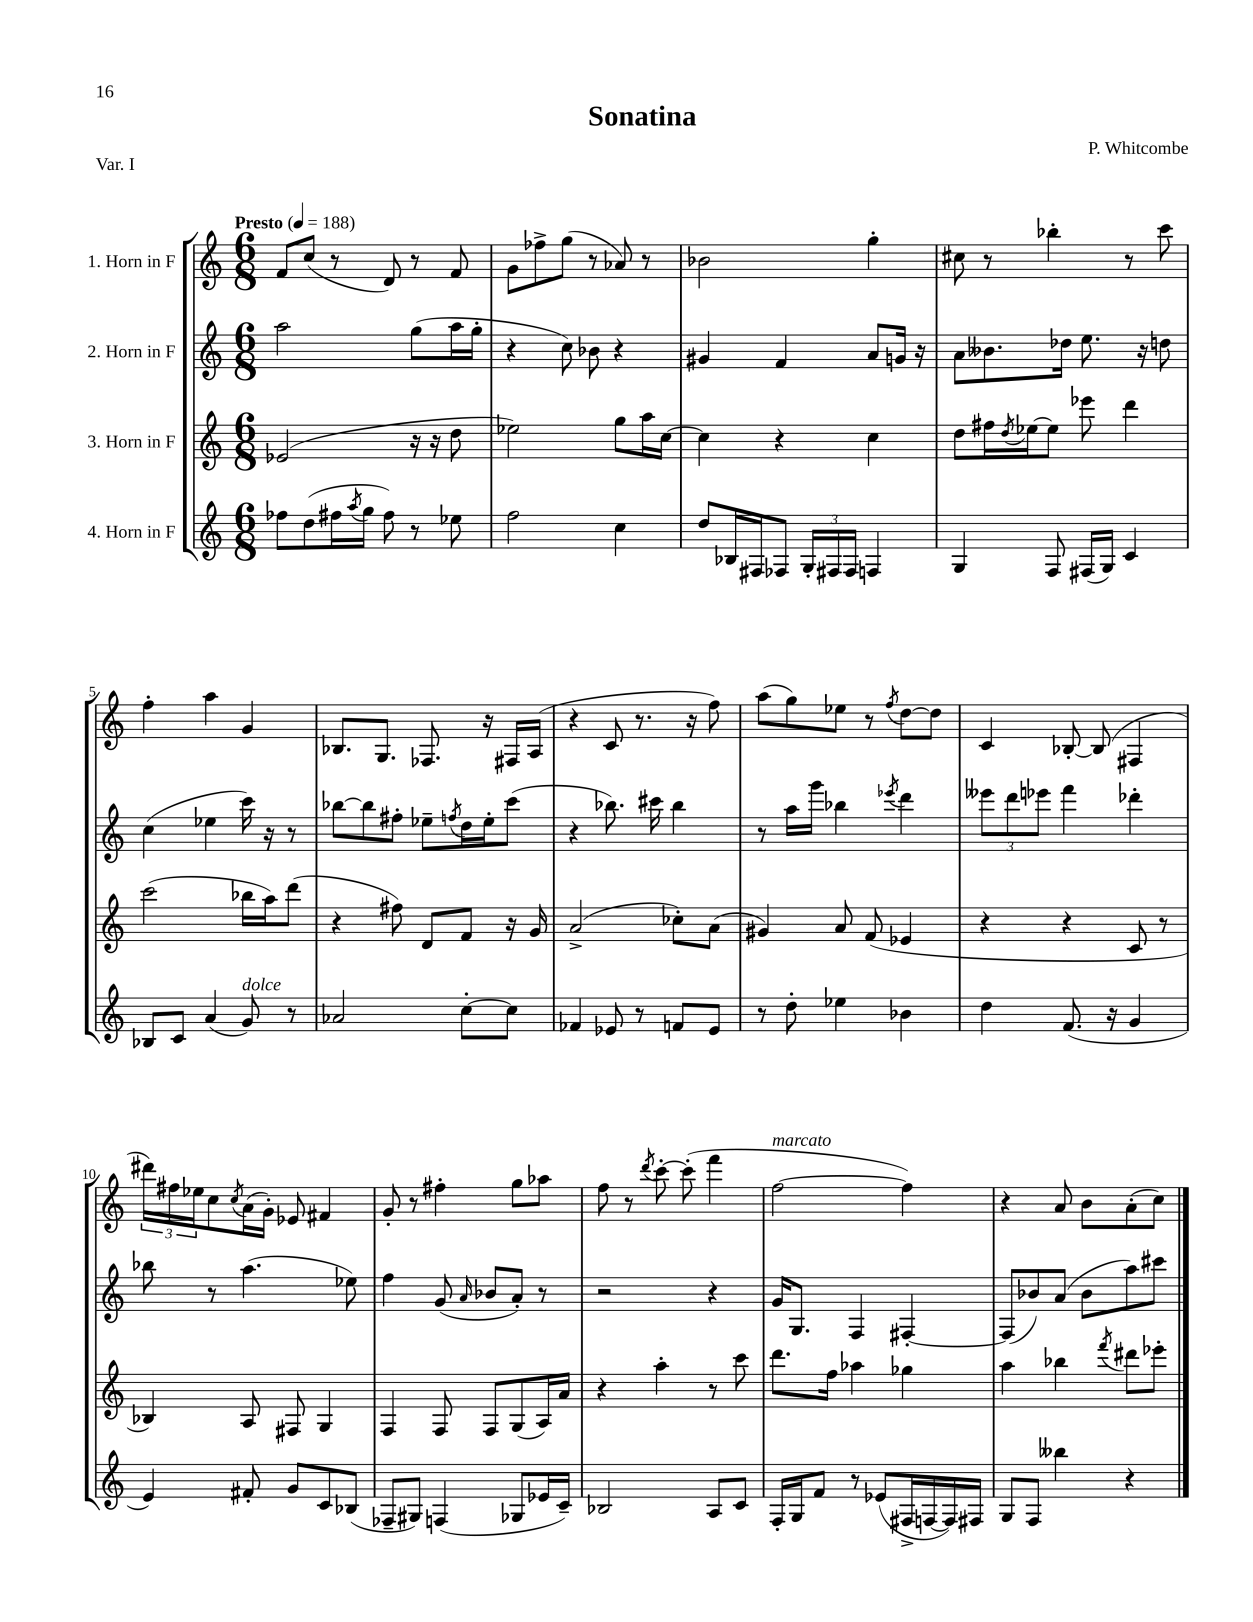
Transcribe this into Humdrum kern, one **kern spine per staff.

**kern	**kern	**kern	**kern
*part4	*part3	*part2	*part1
*staff4	*staff3	*staff2	*staff1
*I"4. Horn in F	*I"3. Horn in F	*I"2. Horn in F	*I"1. Horn in F
*clefG2	*clefG2	*clefG2	*clefG2
*k[]	*k[]	*k[]	*k[]
*M6/8	*M6/8	*M6/8	*M6/8
*MM188	*MM188	*MM188	*MM188
=1	=1	=1	=1
!	!	!	!LO:TX:a:B:t=Presto
8ff-X\L	(2e-X/	2aa\	8f/L
(8dd\	.	.	(8cc/J
16ff#X\L	.	.	8r
8qaa/	.	.	.
16gg\JJ	.	.	.
8ff#\)	.	.	8d/)
8r	16r	(8gg\L	8r
.	16r	.	.
8ee-X\	8dd\	16aa\L	8f/
.	.	16gg'\JJ	.
=2	=2	=2	=2
2ff\	2ee-X\)	4r	8g\L
.	.	.	8ff-X^\
.	.	8cc\)	(8gg\J
.	.	8b-X\	8r
4cc\	8gg\L	4r	8a-X/)
.	16aa\L	.	8r
.	[16cc\JJ	.	.
=3	=3	=3	=3
8dd/L	4cc\]	4g#X/	2b-X\
16B-X/L	.	.	.
16F#X/J	.	.	.
8F-X/J	4r	4f/	.
24G'/LL	.	.	.
24F#X/	.	.	.
24F#/JJ	.	.	.
4Fn/	4cc\	8a/L	4gg'\
.	.	16gn/Jk	.
.	.	16r	.
=4	=4	=4	=4
4G/	8dd\L	8a\L	8cc#X\
.	16ff#X\L	8.b--X\	8r
.	8qdd/	.	.
.	[16ee-X\J	.	.
8F/	8ee-\J]	.	4bb-X'\
.	.	16dd-X\Jk	.
(16F#X/LL	8eee-X\	8.ee\	.
16G/JJ)	.	.	.
4c/	4ddd\	.	8r
.	.	16r	.
.	.	8ddn\	8ccc\
!!LO:LB:g=z
=5	=5	=5	=5
8B-X/L	(2ccc\	(4cc\	4ff'\
8c/J	.	.	.
(4a/	.	4ee-X\	4aa\
!LO:TX:a:i:t=dolce	!	!	!
8g/)	16bb-X\LL	16ccc\)	4g/
.	16aa\J)	16r	.
8r	(8ddd\J	8r	.
=6	=6	=6	=6
2a-X/	4r	[8bb-X\L	8.B-X/L
.	.	8bb-\]	.
.	.	.	8.G/J
.	8ff#X\)	8ff#X'\J	.
.	8d/L	8ee-X~\L	8.F-X/
.	.	8qffn/	.
[8cc'\L	8f/J	16dd\L	.
.	.	16ee-'\J	16r
8cc\J]	16r	(8ccc\J	16F#X/LL
.	16g/	.	(16A/JJ
=7	=7	=7	=7
4f-X/	(2a^/	4r	4r
8e-X/	.	8.bb-X\)	8c/
8r	.	.	8.r
.	.	16ccc#X\	.
8fn/L	8cc-X'\L)	4bb-\	.
.	.	.	16r
8e-/J	(8a\J	.	8ff\)
=8	=8	=8	=8
8r	4g#X/)	8r	(8aa\L
8dd'\	.	16aa\LL	8gg\)
.	.	16ggg\JJ	.
4ee-X\	8a/	4bb-X\	8ee-X\J
.	(8f/	.	8r
.	.	8qeee-X/	8qff/
4b-X\	4e-X/	4ddd\	[8dd\L
.	.	.	8dd\J]
=9	=9	=9	=9
4dd\	4r	12eee--X\L	4c/
.	.	12ddd\	.
.	.	12eee-X\J	.
(8.f/	4r	4fff\	[8B-X'/
.	.	.	(8B-/]
16r	.	.	.
4g/	8c/	4ddd-X'\	4F#X/
.	8r	.	.
!!LO:LB:g=z
=10	=10	=10	=10
4e/)	4B-X/)	8bb-X\	24ddd#X\LL)
.	.	.	24ff#X\
.	.	.	24ee-X\J
.	.	8r	8cc\
.	.	.	8qcc/
8f#X'/	8A/	(4.aa\	(16a\L
.	.	.	16g'\JJ)
8g/L	8F#X/	.	8e-X/
8c/	4G/	.	4f#X/
(8B-X/J	.	8ee-X\)	.
=11	=11	=11	=11
8F-X~/L	4F/	4ff\	8g'/
8G#X/J)	.	.	8r
(4Fn/	8F/	(8g/	4ff#X'\
.	.	16qqa/	.
.	8F/L	8b-X/L	.
8G-X/L	(8G/	8a'/J)	8gg\L
16e-X/L	16A/L)	8r	8aa-X\J
16c~/JJ)	16a/JJ	.	.
=12	=12	=12	=12
2B-X/	4r	2r	8ff\
.	.	.	8r
.	.	.	8qddd/
.	4aa'\	.	[8ccc'\
.	.	.	(8ccc'\]
8A/L	8r	4r	4fff\
8c/J	8ccc\	.	.
=13	=13	=13	=13
!	!	!	!LO:TX:a:i:t=marcato
16F'/LL	8.ddd\L	16g/KL	[2ff\
16G/J	.	8.G/J	.
8f/J	.	.	.
.	16ff\Jk	.	.
8r	4aa-X\	4F/	.
(8e-X/L	.	.	.
16F#X^/L	4gg-X\	[4F#X'/	4ff\])
[16Fn/	.	.	.
16F/])	.	.	.
16F#X/JJ	.	.	.
=14	=14	=14	=14
8G/L	4aa\	(8F#/L]	4r
8F/J	.	8b-X/)	.
4bb--X\	4bb-X\	(8a/J	8a/
.	.	8b-\L	8b\L
.	8qfff/	.	.
4r	8ddd#X\L	8aa\)	(8a'\
.	8eee-X'\J	8ccc#X\J	8cc\J)
==	==	==	==
*-	*-	*-	*-
